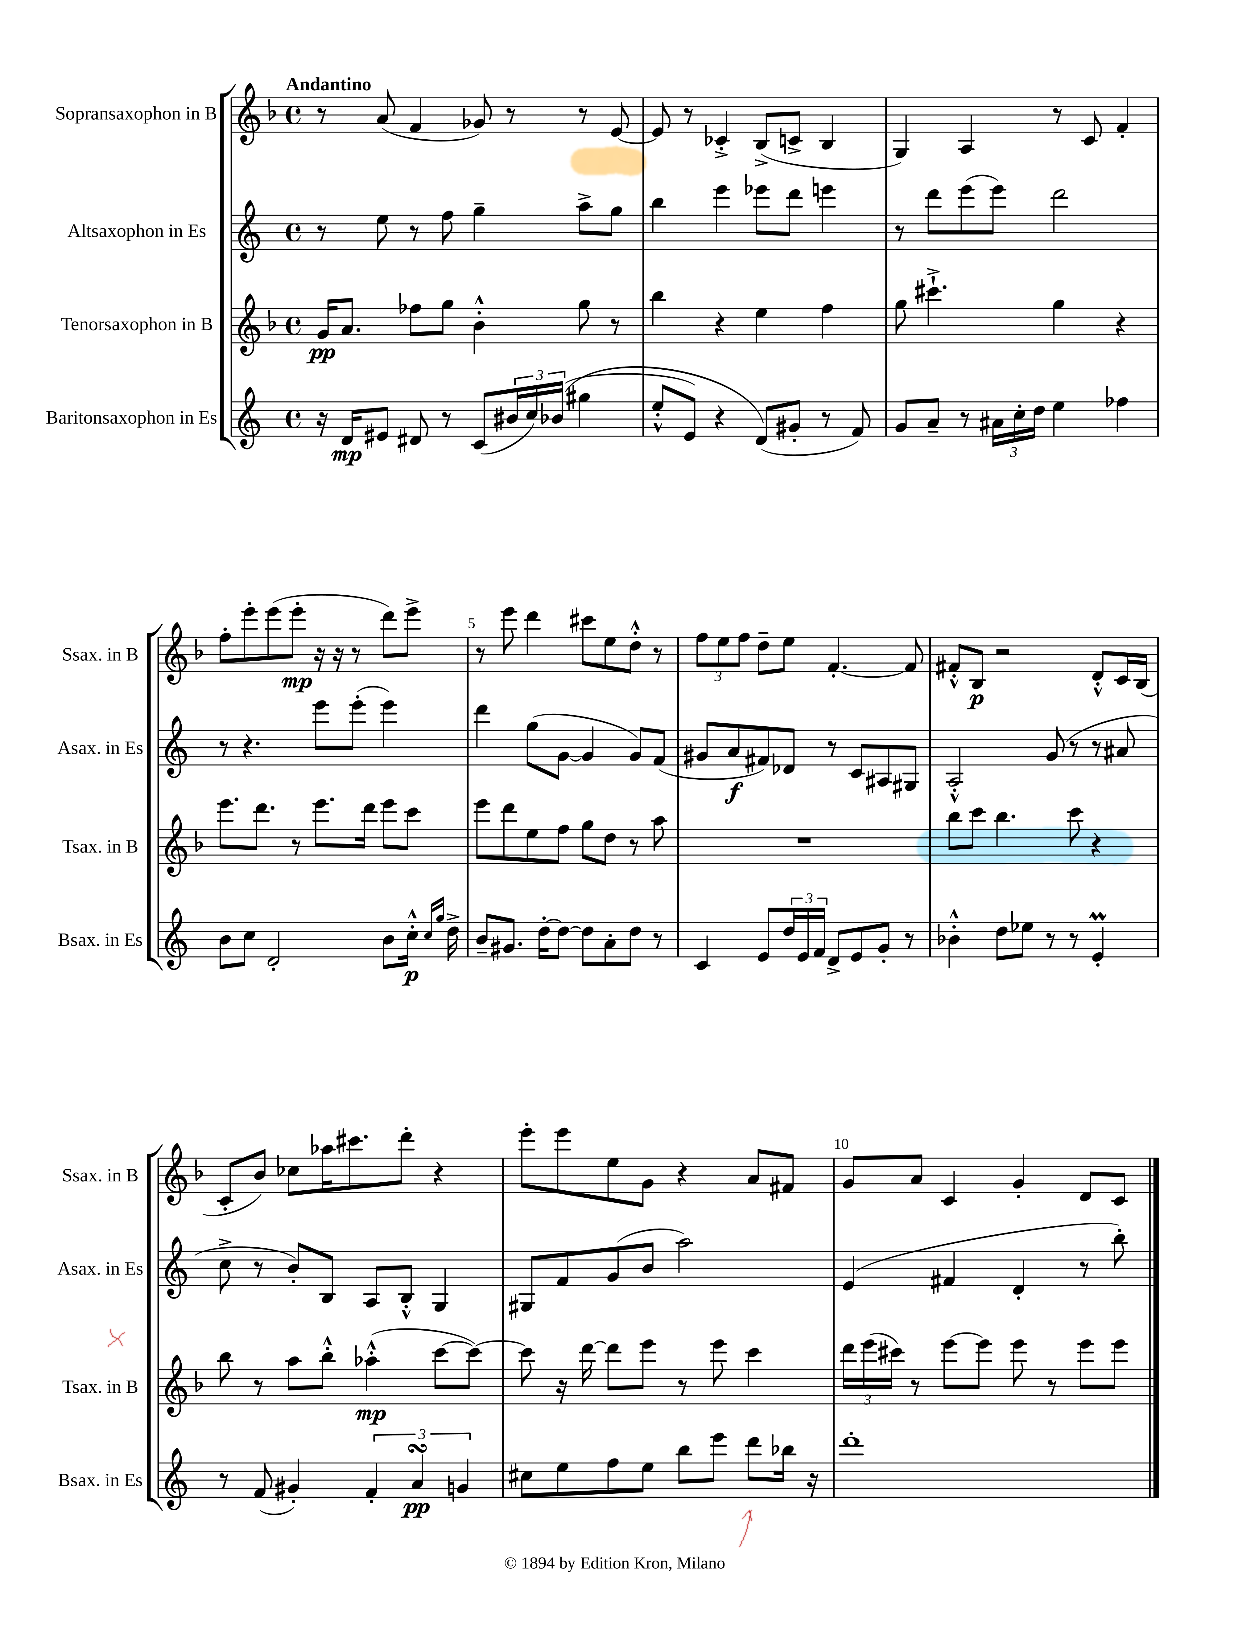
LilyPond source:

<<
\new StaffGroup <<
\new Staff = "s0" \with { instrumentName = "Sopransaxophon in B" shortInstrumentName = "Ssax. in B" } {
    \clef treble \key f \major \defaultTimeSignature \time 4/4 \tempo "Andantino"
    r8 a'8( f'4 ges'8) r8 r8 e'8~ |
    e'8 r8 ces'4-.-> bes8->( c'8-> bes4 |
    g4) a4 r8 c'8 f'4-. |
    f''8-. e'''8-. e'''8( e'''8-.\mp r16 r16 r8 d'''8) e'''8-> |
    r8 e'''8 d'''4 cis'''8 e''8 d''8-.-^ r8 |
    \tuplet 3/2 { f''8 e''8 f''8 } d''8-- e''8 f'4.~-. f'8 |
    fis'8-.-^ bes8\p r2 d'8-.-^ c'16 bes16( |
    c'8-. bes'8) ces''8 aes''16 cis'''8. d'''8-. r4 |
    e'''8-. e'''8 e''8 g'8 r4 a'8 fis'8 |
    g'8 a'8 c'4 g'4-. d'8 c'8 \bar "|." |
}
\new Staff = "s1" \with { instrumentName = "Altsaxophon in Es" shortInstrumentName = "Asax. in Es" } {
    \clef treble \key c \major \defaultTimeSignature \time 4/4
    r8 e''8 r8 f''8 g''4-- a''8-> g''8 |
    b''4 e'''4 ees'''8 d'''8 e'''4 |
    r8 d'''8 e'''8( e'''8) d'''2 |
    r8 r4. e'''8 e'''8-.( e'''4) |
    d'''4 g''8( g'8~ g'4 g'8) f'8( |
    gis'8 a'8\f fis'8) des'8 r8 c'8 ais8 gis8 |
    a2-.-^ g'8( r8 r8 ais'8 |
    c''8-> r8 b'8-.) b8 a8 b8-.-^ g4 |
    gis8 f'8 g'8( b'8 a''2) |
    e'4( fis'4 d'4-. r8 b''8-.) \bar "|." |
}
\new Staff = "s2" \with { instrumentName = "Tenorsaxophon in B" shortInstrumentName = "Tsax. in B" } {
    \clef treble \key f \major \defaultTimeSignature \time 4/4
    g'16\pp a'8. fes''8 g''8 bes'4-.-^ g''8 r8 |
    bes''4 r4 e''4 f''4 |
    g''8 cis'''4.-!-> g''4 r4 |
    e'''8. d'''8. r8 e'''8. d'''16 e'''8 c'''8 |
    e'''8 d'''8 e''8 f''8 g''8 d''8 r8 a''8 |
    R1 |
    bes''8 c'''8 bes''4. c'''8 r4 |
    bes''8 r8 a''8 bes''8-.-^ aes''4-.-^\mp( c'''8~ c'''8~) |
    c'''8 r16 d'''16~ d'''8 e'''8 r8 e'''8 c'''4 |
    \tuplet 3/2 { d'''16 e'''16( cis'''16) } r8 e'''8~ e'''8 e'''8 r8 e'''8 e'''8 \bar "|." |
}
\new Staff = "s3" \with { instrumentName = "Baritonsaxophon in Es" shortInstrumentName = "Bsax. in Es" } {
    \clef treble \key c \major \defaultTimeSignature \time 4/4
    r16 d'16\mp eis'8 dis'8 r8 c'8( \tuplet 3/2 { bis'16 c''16) bes'16(\( } gis''4 |
    e''8-.-^ e'8) r4 d'8(\) gis'8-. r8 f'8) |
    g'8 a'8-- r8 \tuplet 3/2 { ais'16 c''16-. d''16 } e''4 fes''4 |
    b'8 c''8 d'2-. b'8 c''16-.-^\p \grace { c''16 g''16 } d''16-> |
    b'8-- gis'8. d''16~-. d''8~ d''8 a'8-. d''8 r8 |
    c'4 e'8 \tuplet 3/2 { d''16 e'16 f'16 } d'8-> e'8 g'8-. r8 |
    bes'4-.-^ d''8 ees''8 r8 r8 e'4-.\prall |
    r8 f'8( gis'4-.) \tuplet 3/2 { f'4-. a'4\turn\pp g'4 } |
    cis''8 e''8 f''8 e''8 b''8 e'''8 d'''8 bes''16 r16 |
    d'''1-. \bar "|." |
}
>>
>>
\layout { \context { \Score \override BarNumber.break-visibility = ##(#f #t #t) barNumberVisibility = #(every-nth-bar-number-visible 5) } }
